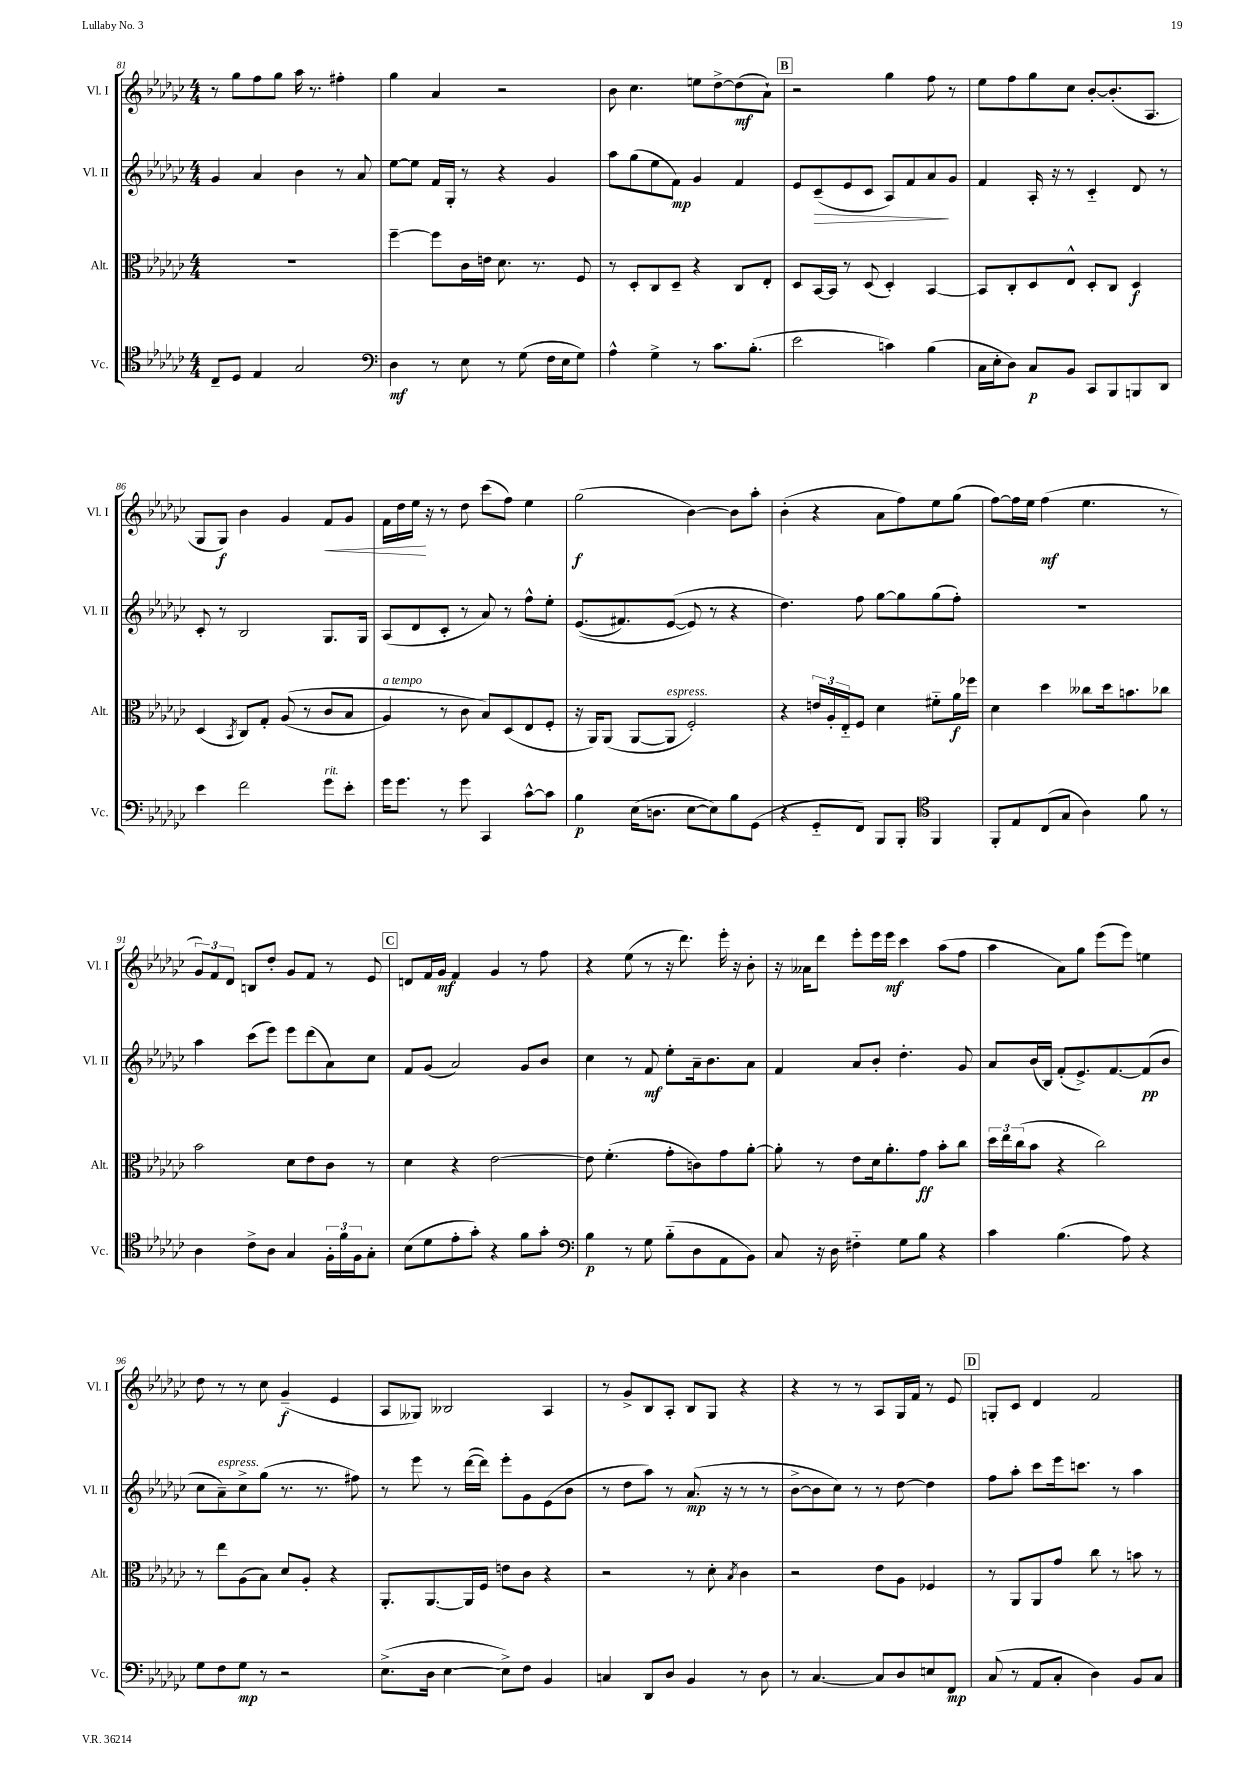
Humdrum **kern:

**kern	**kern	**kern	**kern
*staff4	*staff3	*staff2	*staff1
*clefC4	*clefC3	*clefG2	*clefG2
*k[b-e-a-d-g-c-]	*k[b-e-a-d-g-c-]	*k[b-e-a-d-g-c-]	*k[b-e-a-d-g-c-]
*M4/4	*M4/4	*M4/4	*M4/4
8C-~	1r	4g-	8r
8D-	.	.	8gg-
4E-	.	4a-	8ff
.	.	.	8gg-
2G-	.	4b-	16aa-
.	.	.	8.r
.	.	8r	4ff#'
.	.	8a-	.
=	=	=	=
*clefF4	*	*	*
4D-	[4ff~	[8ee-	4gg-
.	.	8ee-]	.
8r	8ff]	16f	4a-
.	.	16G-'	.
8E-	16c-	8r	.
.	16e	.	.
8r	8.d-	4r	2r
(8G-	.	.	.
.	8.r	.	.
16F	.	4g-	.
16E-	.	.	.
8G-)	8F	.	.
=	=	=	=
4A-^^	8r	8aa-	8b-
.	8D-'	(8gg-	4.cc-
4G-^	8C-	8ee-	.
.	8D-~	8f)	.
8r	4r	4g-	8ee
8.c-	.	.	[8dd-^
.	8C-	4f	(8dd-]
(8.B-'	.	.	.
.	8E-'	.	8a-`)
=	=	=	=
2e-	8D-	8e-	2r
.	[16BB-	(8c-~	.
.	16BB-]	.	.
.	8r	8e-	.
.	(8D-	8c-	.
4c)	4D-')	8A-)	4gg-
.	.	8f	.
(4B-	[4BB-	8a-	8ff
.	.	8g-	8r
=	=	=	=
16C-	8BB-]	4f	8ee-
16E-'	.	.	.
8D-)	8C-'	.	8ff
8C-	8D-	16A-'	8gg-
.	.	16r	.
8BB-	8E-^^	8r	8cc-
8CC-	8D-'	4c-'~	[8b-'
8BBB-	8C-	.	(8.b-']
8BBB	4D-	8d-	.
.	.	.	8.A-
8DD-	.	8r	.
=	=	=	=
4e-	(4D-	8c-'	8G-
.	.	8r	8G-)
.	8qBB-	.	.
2f	8C-)	2B-	4b-
.	8G-'	.	.
.	&((8A-	.	4g-
.	8r	.	.
8g-	8c-	8.G-	8f
8e-'	8B-	.	8g-
.	.	16G-	.
=	=	=	=
16g-	4A-)	(8A-	16f
8.g-	.	.	16dd-
.	.	8d-	16ee-
.	.	.	16r
8r	8r	8c-'	8r
8g-	8c-	8r	8dd-
4CC-	8B-&)	8a-)	(8ccc-
.	(8D-	8r	8ff)
[8c-^^	8E-	8ff^^	4ee-
8c-]	8F'	8ee-'	.
=	=	=	=
4B-	16r	&((8.e-	(2gg-
.	16AA-)	.	.
.	(8AA-	.	.
.	.	8.f#)	.
(16E-	[8AA-	.	.
8.D	.	.	.
.	8AA-]	([8e-	.
[8E-	2F')	8e-]&)	[4b-)
8E-])	.	8r	.
8B-	.	4r	8b-]
(8GG-	.	.	8aa-'
=	=	=	=
4r	4r	4.dd-)	(4b-'
8GG-'~	24e	.	4r
.	24A-'	.	.
.	24E-'~	.	.
8FF)	8F	8ff	.
8BBB-	4d-	[8gg-	8a-
8BBB-'	.	8gg-]	8ff)
*clefC4	*	*	*
4FF	8f#'~	(8gg-	8ee-
.	16a-	8ff')	(8gg-
.	16ff-	.	.
=	=	=	=
8FF'	4d-	1r	[8ff)
8E-	.	.	16ff]
.	.	.	16ee-
(8C-	4dd-	.	(4ff
8G-	.	.	.
4A-)	8cc--	.	4.ee-
.	16dd-	.	.
.	8.b	.	.
8f	.	.	.
8r	8cc-	.	8r
=	=	=	=
4A-	2b-	4aa-	12g-)
.	.	.	12f
.	.	.	12d-
8c-^	.	(8ccc-	8B
8A-	.	8eee-)	8dd-'
4G-	8d-	8eee-	8g-
.	8e-	(8ddd-	8f
24F'	8c-	8a-)	8r
24f	.	.	.
24F	.	.	.
8G-'	8r	8cc-	8e-
=	=	=	=
(8B-	4d-	8f	8d
8d-	.	(8g-	16f
.	.	.	16g-
8e-'	4r	2a-)	4f
8g-')	.	.	.
4r	[2e-	.	4g-
8f	.	8g-	8r
8g-'	.	8b-	8ff
=	=	=	=
*clefF4	*	*	*
4B-	8e-]	4cc-	4r
.	(4.f'	.	.
8r	.	8r	(8ee-
8G-	.	8f	8r
(8B-'~	8g-'	8ee-'	16r
.	.	.	8.ddd-)
8D-	8c)	16a-~	.
.	.	8.b-	.
8AA-	8g-	.	16eee-'
.	.	.	16r
8BB-)	[8a-'	8a-	8b-'
=	=	=	=
8C-	8a-']	4f	16r
.	.	.	16a--
16r	8r	.	8ddd-
16D-	.	.	.
4F#'~	8e-	8a-	8eee-'
.	16d-	8b-'	16eee-
.	8.a-'	.	16eee-
8G-	.	4.dd-'	4ccc-
8B-	8g-	.	.
4r	8b-'	.	(8aa-
.	8cc-	8g-	8ff
=	=	=	=
4c-	24dd-	8a-	4aa-
.	24ee-	.	.
.	(24cc-	.	.
.	8b-	(16b-	.
.	.	16B-)	.
(4.B-	4r	(8f'	8a-)
.	.	8.e-^)	8gg-
.	2cc-)	.	(8eee-
.	.	[8.f	.
8A-)	.	.	8eee-)
4r	.	(8f]	4ee
.	.	8b-	.
=	=	=	=
8G-	8r	8cc-	8dd-
8F	8ee-	8a-~)	8r
8G-	(8A-	8cc-^	8r
8r	8B-)	(8gg-	8cc-
2r	8d-	8.r	(4g-~
.	8A-'	.	.
.	.	8.r	.
.	4r	.	4e-
.	.	8ff#)	.
=	=	=	=
(8.E-^	8.AA-'	8r	8A-
.	.	8eee-	8G--)
16D-	[8.AA-	.	.
[4E-	.	8r	2B--
.	16AA-]	([16ddd-	.
.	16F	16ddd-])	.
8E-^])	8e	8eee-'	.
8F	8c-	8g-	.
4BB-	4r	(8e-	4A-
.	.	8b-	.
=	=	=	=
4C	2r	8r	8r
.	.	8dd-	8g-^
8DD-	.	8aa-)	8B-
8D-	.	8r	8A-'
4BB-	8r	(8.a-	8B-
.	8d-'	.	8G-
.	.	16r	.
.	8qB-	.	.
8r	4c-	8r	4r
8D-	.	8r	.
=	=	=	=
8r	2r	[8b-^	4r
[4.C-	.	8b-]	.
.	.	8cc-)	8r
.	.	8r	8r
8C-]	8e-	8r	8A-
8D-	8A-	[8dd-	16G-
.	.	.	16f
8E	4F-	4dd-]	8r
8FF	.	.	8e-
=	=	=	=
(8C-	8r	8ff	8G'
8r	8AA-	8aa-'	8c-
8AA-	8AA-	8ccc-	4d-
8C-'	8g-	16eee-	.
.	.	8.ccc	.
4D-)	8cc-	.	2f
.	8r	8r	.
8BB-	8b	4aa-	.
8C-	8r	.	.
==	==	==	==
*-	*-	*-	*-
